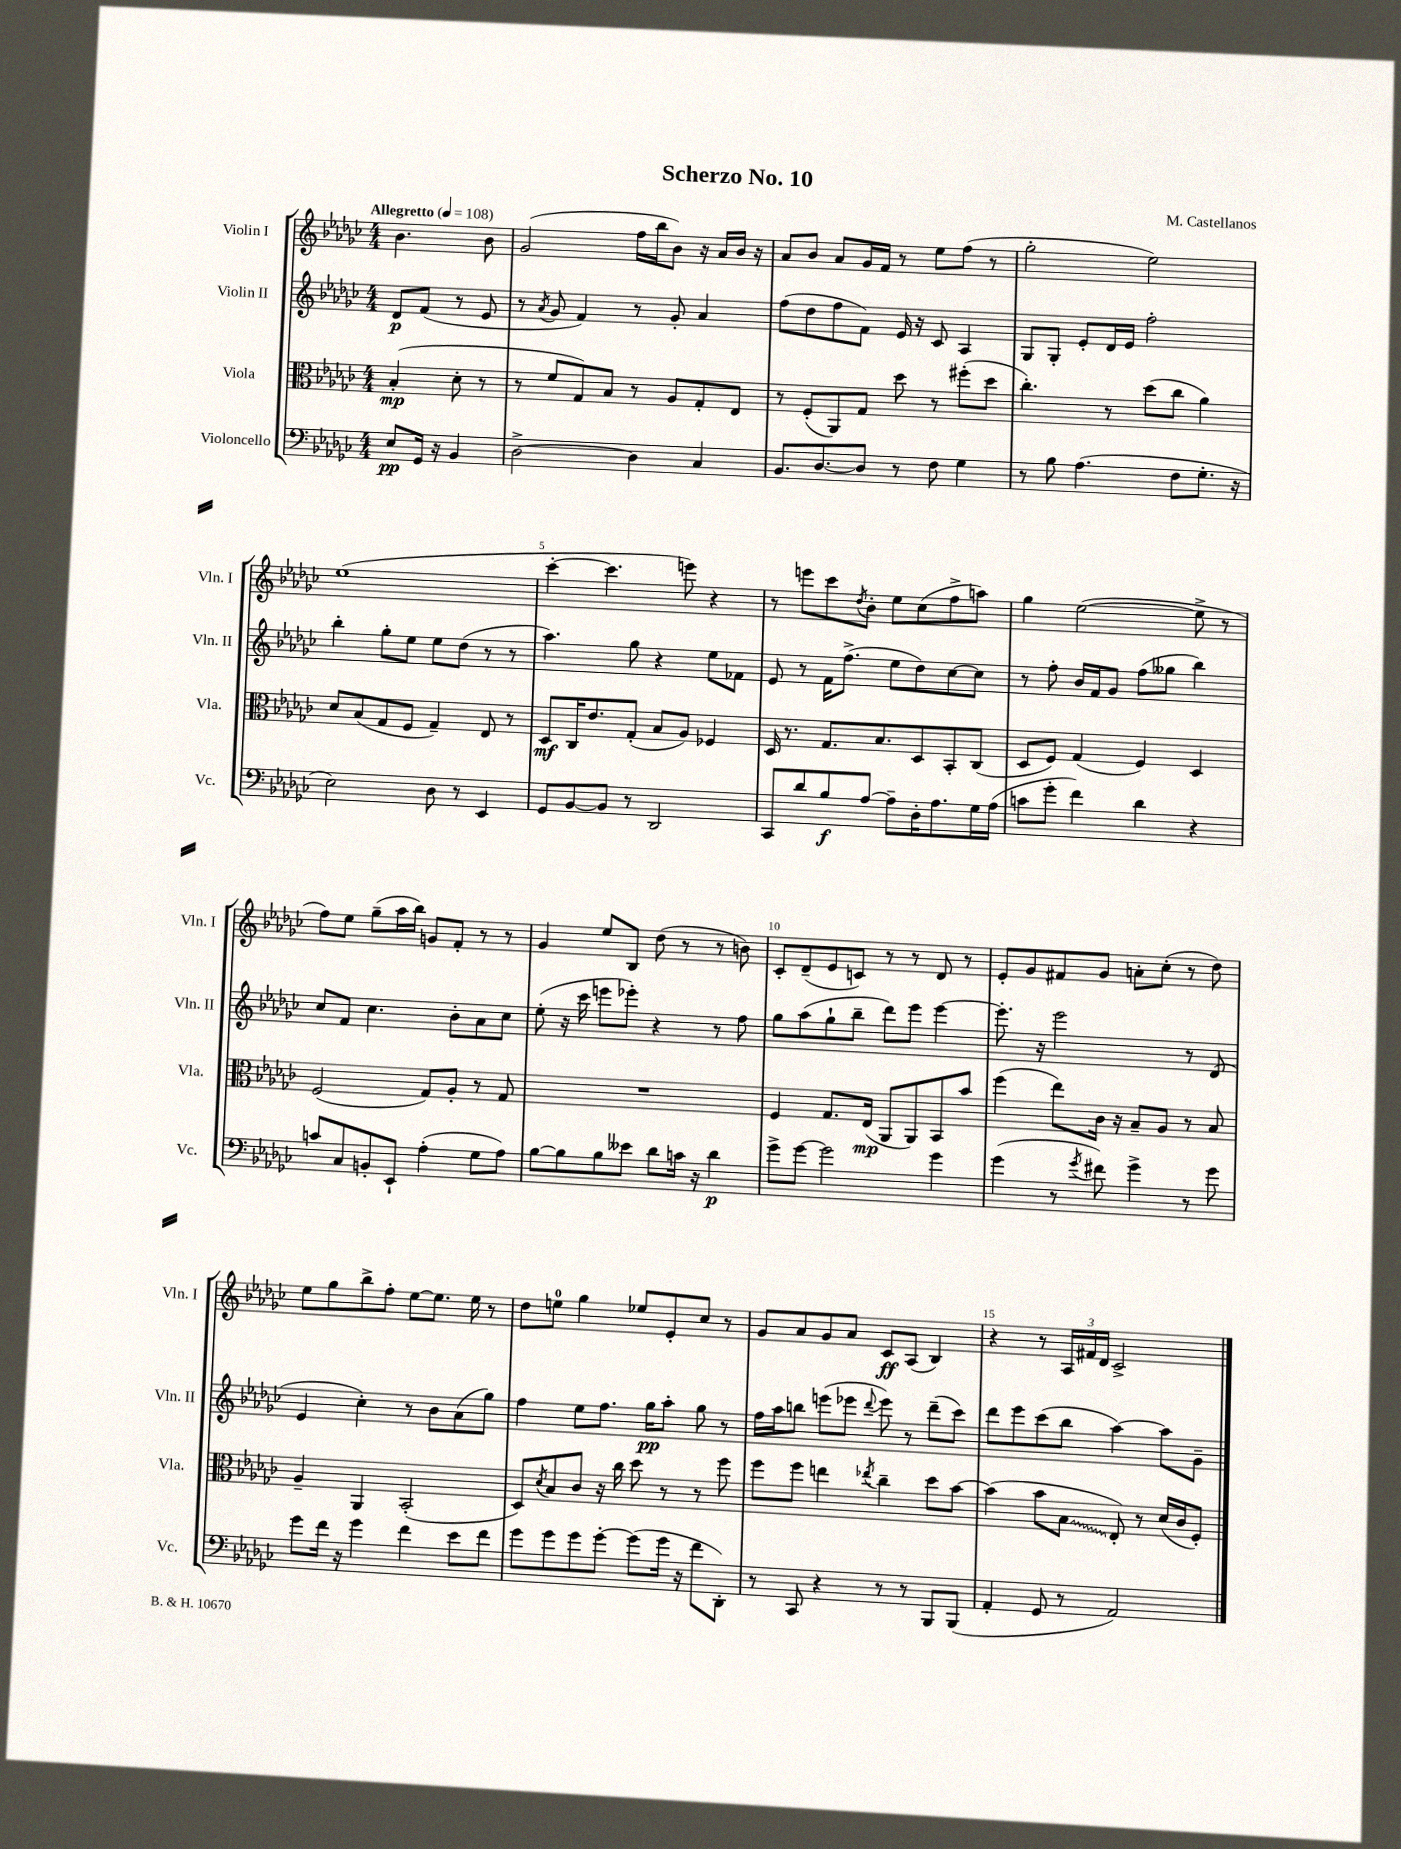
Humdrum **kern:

**kern	**kern	**kern	**kern
*staff4	*staff3	*staff2	*staff1
*clefF4	*clefC3	*clefG2	*clefG2
*k[b-e-a-d-g-c-]	*k[b-e-a-d-g-c-]	*k[b-e-a-d-g-c-]	*k[b-e-a-d-g-c-]
*M4/4	*M4/4	*M4/4	*M4/4
*MM108	*MM108	*MM108	*MM108
8E-	(4B-'	8d-	4.b-
16GG-	.	(8f	.
16r	.	.	.
4BB-	8d-'	8r	.
.	8r	8e-	8b-
=	=	=	=
[2D-^	8r	8r	(2g-
.	.	8qa-	.
.	8f	8g-	.
.	8G-)	4f)	.
.	8B-	.	.
4D-]	8r	8r	16ff
.	.	.	16bb-
.	8A-	8g-'	8b-)
4C-	8G-'	4a-	16r
.	.	.	16a-
.	8E-	.	16b-
.	.	.	16r
=	=	=	=
8.BB-	8r	(8ff	8a-
.	(8F'	8dd-	8b-
[8.D-	.	.	.
.	8AA-)	8ff	8a-
8D-]	8G-	8f)	16g-
.	.	.	16f
8r	8dd-	16e-	8r
.	.	16r	.
8F	8r	8c-	8ee-
4G-	(8ff#'	4A-	(8ff
.	8dd-	.	8r
=	=	=	=
8r	4.cc-')	8G-	2gg-'
8B-	.	8G-'	.
(4.A-	.	8e-'	.
.	8r	16d-	.
.	.	16e-	.
.	(8dd-	2ff'	2ee-)
8F	8cc-	.	.
8.G-'	4a-)	.	.
16r	.	.	.
=	=	=	=
2E-)	8d-	4bb-'	(1ee-
.	(8B-	.	.
.	8G-	8gg-'	.
.	8F	8ee-	.
8D-	4G-~)	8ee-	.
8r	.	(8dd-	.
4EE-	8E-	8r	.
.	8r	8r	.
=	=	=	=
8GG-	8D-	4.aa-)	[4ccc-'
[8BB-	16C-	.	.
.	8.e-	.	.
8BB-]	.	.	4.ccc-]
8r	(8G-'	8gg-	.
2DD-	8B-	4r	.
.	8A-)	.	8eee)
.	4F-	8ee-	4r
.	.	8f-	.
=	=	=	=
8CC-	16D-	8e-	8r
.	8.r	.	.
8d-	.	8r	8eee
8B-	8.G-	16f	8ccc-
.	.	(8.ff^	.
.	.	.	8qdd-
[8A-	.	.	8b-'
.	8.B-	.	.
8A-~]	.	8ee-	8ee-
16D-'	8D-	8dd-)	(8cc-
8.A-	.	.	.
.	8BB-'	[8cc-	8ff^
16G-	(8C-	8cc-]	8aa)
(16A-	.	.	.
=	=	=	=
8c	8D-	8r	4gg-
8g-'	8F)	8ff'	.
4f)	(4G-	16b-	([2ee-
.	.	16f	.
.	.	8g-	.
4d-	4F)	(8ff	.
.	.	8gg--	.
4r	4D-	4bb-)	8ee-^]
.	.	.	8r
=	=	=	=
8c	(2F	8cc-	8ff)
8C-	.	8f	8ee-
8BB'	.	4.cc-	(8gg-~
8EE-`	.	.	16aa-
.	.	.	16bb-)
(4A-'	8G-)	.	8g
.	8A-'	8b-'	8f'
8G-	8r	8a-	8r
8A-)	8G-	8cc-	8r
=	=	=	=
[8B-	1r	(8ee-'	4g-
8B-]	.	16r	.
.	.	16ccc-	.
8B-	.	8eee	8ee-
8e--	.	8eee-')	8B-
8d-	.	4r	(8dd-
16c	.	.	8r
16r	.	.	.
4d-	.	8r	8r
.	.	8ff	8b)
=	=	=	=
8g-^	4F	8gg-	8c-'
[8g-	.	(8aa-	(8d-~
2g-]	8.G-	8gg-`	8e-
.	.	8bb-~	8c)
.	(16E-	.	.
.	8AA-	8ddd-)	8r
.	8AA-)	8eee-	8r
4g-	8BB-	[4eee-	8d-
.	8b-	.	8r
=	=	=	=
(4g-	(4ff	8.eee-']	8e-'
.	.	.	8g-
.	.	16r	.
8r	8ee-)	2eee-	8f#
8qg-	.	.	.
8f#)	16c-	.	8g-
.	16r	.	.
4g-^	8B-~	.	8a'
.	8A-	.	(8cc-'
8r	8r	8r	8r
8g-	8B-	(8d-	8dd-)
=	=	=	=
8g-	4A-~	4e-	8ee-
16f	.	.	8gg-
16r	.	.	.
4g-	4AA-	4cc-')	8bb-^
.	.	.	8ff'
4f	(2BB-'	8r	[8ee-
.	.	8b-	8.ee-]
8e-	.	(8a-	.
.	.	.	16ee-
8f	.	8gg-)	8r
=	=	=	=
8g-	8D-)	4ff	8dd-
.	8qd-	.	.
8g-	8B-	.	8ee
8g-	8c-	8ee-	4gg-
[8g-'	16r	8.ff	.
.	16cc-	.	.
(8g-]	8dd-	.	8ee-
.	.	16gg-	.
16g-	8r	8aa-'	8e-'
16r	.	.	.
8f	8r	8gg-	8cc-
8DD-')	8ff	8r	8r
=	=	=	=
8r	8ff	16ff	8g-
.	.	16aa-	.
8CC-	8ff	8bb	8a-
4r	4ee	(8eee	8g-
.	.	8eee-	8a-
.	8qee-	8qqddd-	.
8r	4cc-~	8eee-)	8c-
8r	.	8r	(8A-
8BBB-	8dd-	(8ddd-~	4B-)
(8BBB-	[8b-	8ccc-)	.
=	=	=	=
4AA-'	(4b-]	8ddd-	4r
.	.	8eee-	.
8GG-	8b-	(8ccc-	8r
8r	8B-	8bb-	24A-
.	.	.	24f#
.	.	.	24d-
2AA-)	8E-')	[4aa-)	2c-^
.	8r	.	.
.	(16d-	8aa-]	.
.	16c-	.	.
.	8F')	8g-~	.
==	==	==	==
*-	*-	*-	*-
